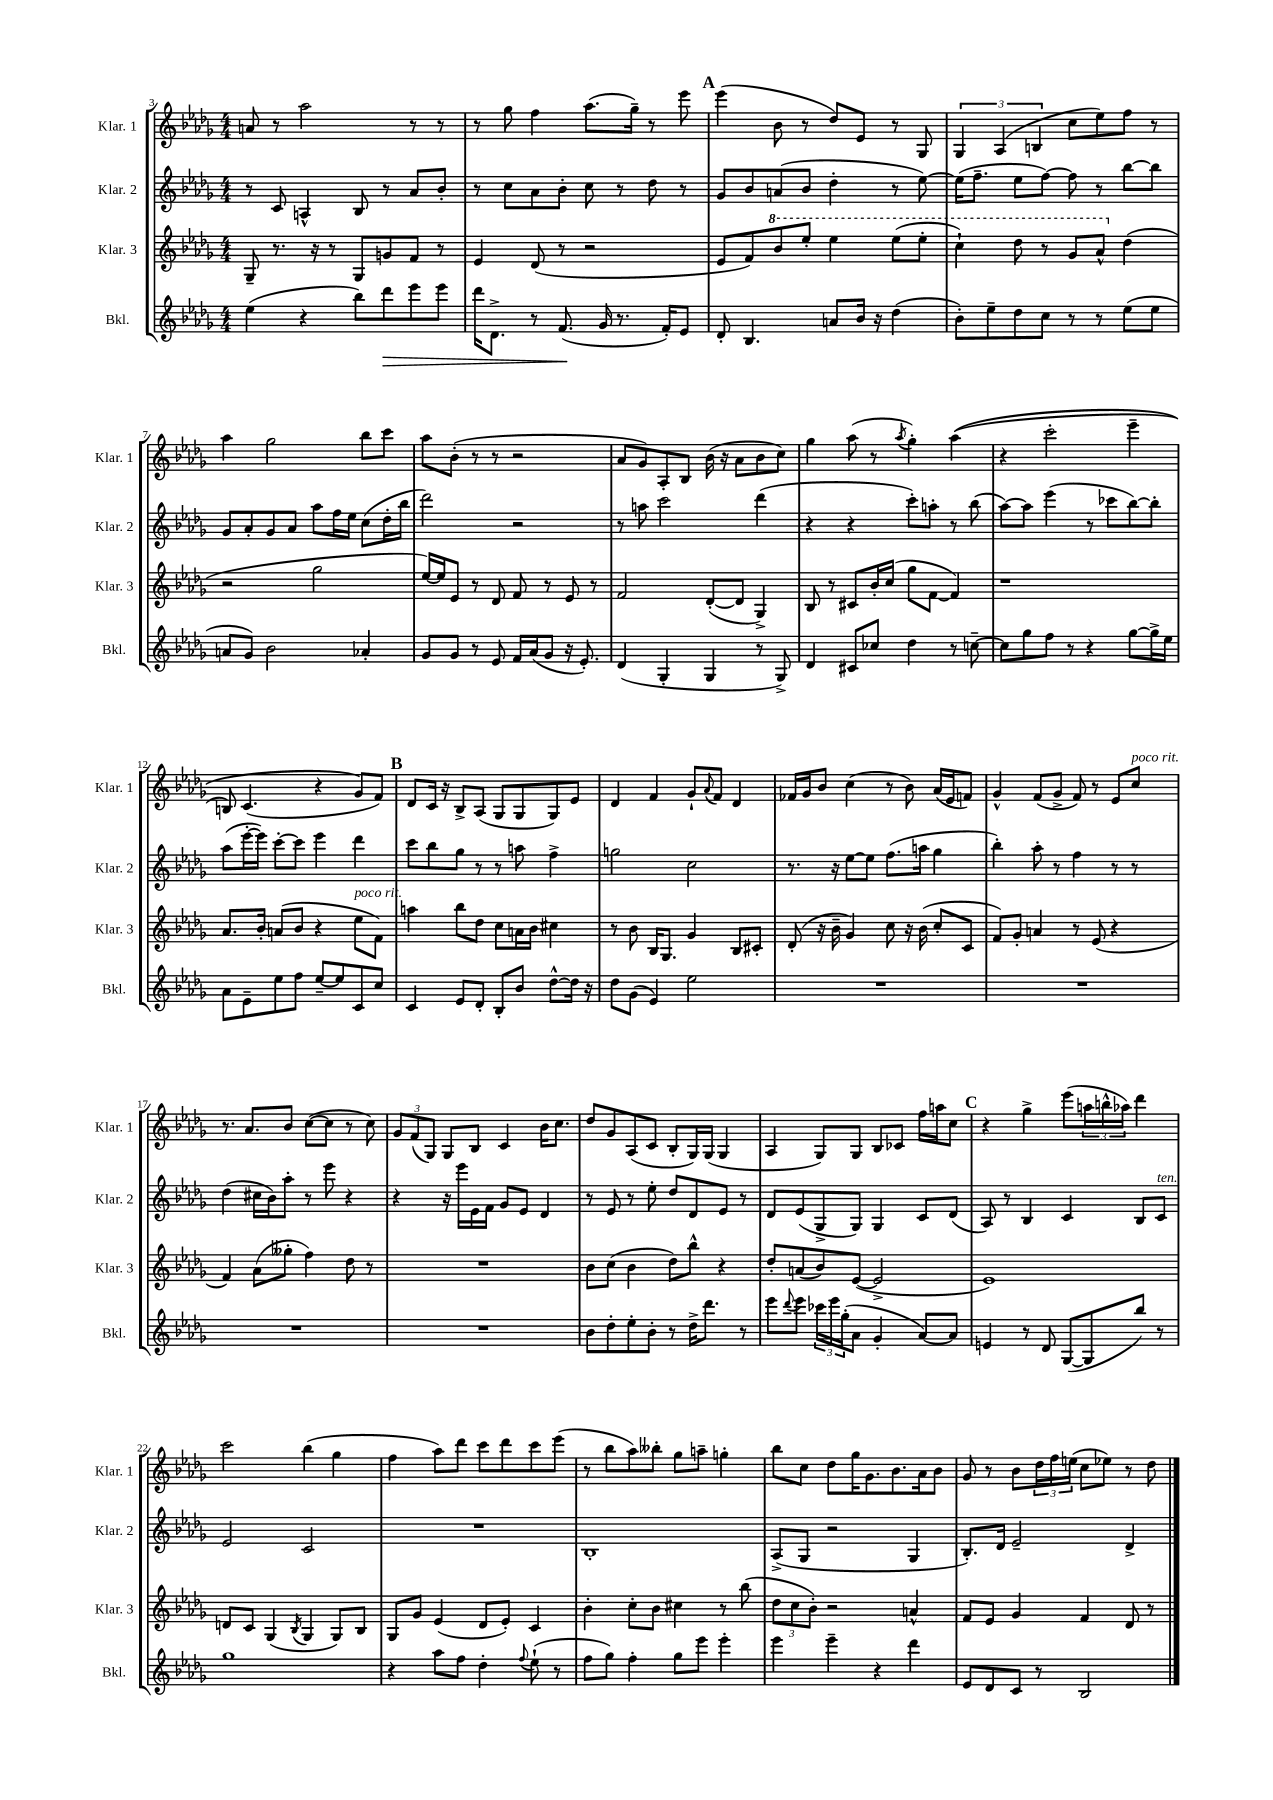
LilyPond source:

<<
\new StaffGroup <<
\new Staff = "s0" \with { instrumentName = "Klar. 1" shortInstrumentName = "Klar. 1" } {
    \clef treble \key des \major \numericTimeSignature \time 4/4
    a'8 r8 aes''2 r8 r8 |
    r8 ges''8 f''4 aes''8.( ges''16--) r8 ees'''8 |
    \mark \markup { \bold "A" } ees'''4( bes'8 r8 des''8) ees'8 r8 ges8 |
    \tuplet 3/2 { ges4 aes4( b4 } c''8 ees''8) f''8 r8 |
    aes''4 ges''2 bes''8 c'''8 |
    aes''8 bes'8-.( r8 r8 r2 |
    aes'8 ges'8) aes8-. bes8 bes'16( r16 aes'8 bes'8 c''8) |
    ges''4 aes''8( r8 \acciaccatura { aes''8 } ges''4-.) aes''4(\( |
    r4 c'''2-. ees'''4-- |
    b8) c'4.( r4 ges'8\) f'8) |
    \mark \markup { \bold "B" } des'8 c'16 r16 bes8-> aes8( ges8 ges8 ges8) ees'8 |
    des'4 f'4 ges'8-! \appoggiatura { aes'8 } f'8 des'4 |
    fes'16 ges'16 bes'8 c''4( r8 bes'8) aes'16( ees'16 f'8) |
    ges'4-^ f'8( ges'8-> f'8) r8 ees'8 c''8^\markup { \italic "poco rit." } |
    r8. aes'8. bes'8 c''8~( c''8 r8 c''8) |
    \tuplet 3/2 { ges'8 f'8( ges8) } ges8 bes8 c'4 bes'16 c''8. |
    des''8 ges'8 aes8( c'8 bes8-. ges16) ges16( ges4 |
    aes4 ges8) ges8 bes8 ces'8 f''16 a''16 c''8 |
    \mark \markup { \bold "C" } r4 ges''4-> ees'''8( \tuplet 3/2 { a''16 b''16-^ aes''16) } des'''4 |
    c'''2 bes''4( ges''4 |
    f''4 aes''8) des'''8 c'''8 des'''8 c'''8 ees'''8( |
    r8 bes''8 aes''8) beses''8-. ges''8 a''8-- g''4-. |
    bes''8 c''8 des''8 ges''16 ges'8. bes'8. aes'16 bes'8 |
    ges'8 r8 bes'8 \tuplet 3/2 { des''16 f''16 e''16( } c''8 ees''8) r8 des''8 \bar "|." |
}
\new Staff = "s1" \with { instrumentName = "Klar. 2" shortInstrumentName = "Klar. 2" } {
    \clef treble \key des \major \numericTimeSignature \time 4/4
    r8 c'8 a4-^ bes8 r8 aes'8 bes'8-. |
    r8 c''8 aes'8 bes'8-. c''8 r8 des''8 r8 |
    \mark \markup { \bold "A" } ges'8 bes'8 a'8( bes'8 des''4-. r8 ees''8~) |
    ees''16( f''8.-- ees''8 f''8~) f''8 r8 bes''8~ bes''8 |
    ges'8 aes'8-. ges'8 aes'8 aes''8 f''16 ees''16 c''8( des''16-. bes''16 |
    des'''2) r2 |
    r8 a''8 c'''2 des'''4( |
    r4 r4 c'''8-.) a''8-. r8 bes''8( |
    aes''8~) aes''8 ees'''4( r8 ces'''8 bes''8~) bes''8-. |
    aes''8( ees'''16~-. ees'''16) c'''8~-. c'''8 ees'''4 des'''4 |
    \mark \markup { \bold "B" } c'''8 bes''8 ges''8 r8 r8 a''8 f''4-> |
    g''2 c''2 |
    r8. r16 ees''8~ ees''8 f''8.( a''16 ges''4 |
    bes''4-.) aes''8-. r8 f''4 r8 r8 |
    des''4( cis''16 bes'16) aes''8-. r8 ees'''8 r4 |
    r4 r16 ees'''16 ees'16 f'16 ges'8 ees'8 des'4 |
    r8 ees'8 r8 ees''8-. des''8 des'8 ees'8 r8 |
    des'8 ees'8( ges8-> ges8) ges4 c'8 des'8( |
    \mark \markup { \bold "C" } aes8) r8 bes4 c'4 bes8 c'8^\markup { \italic "ten." } |
    ees'2 c'2 |
    R1 |
    bes1-. |
    aes8->( ges8 r2 ges4 |
    bes8.-.) des'16 ees'2-- des'4-> \bar "|." |
}
\new Staff = "s2" \with { instrumentName = "Klar. 3" shortInstrumentName = "Klar. 3" } {
    \clef treble \key des \major \numericTimeSignature \time 4/4
    ges8-- r8. r16 r8 ges8 g'8 f'8 r8 |
    ees'4 des'8( r8 r2 |
    \mark \markup { \bold "A" } ees'8 f'8) \ottava #1 bes''8 ees'''8-. ees'''4 ees'''8( ees'''8-. |
    c'''4-!) des'''8 r8 ges''8 aes''8-^ \ottava #0 des''4( |
    r2 ges''2 |
    ees''16~) ees''16 ees'8 r8 des'8 f'8 r8 ees'8 r8 |
    f'2 des'8~-.( des'8 ges4->) |
    bes8 r8 cis'8 bes'16-. c''16( ges''8 f'8~ f'4) |
    r1 |
    aes'8. bes'16-. a'8( bes'8 r4 ees''8^\markup { \italic "poco rit." } f'8) |
    \mark \markup { \bold "B" } a''4 bes''8 des''8 c''8 a'16 bes'16 cis''4 |
    r8 bes'8 bes16 ges8. ges'4 bes8 cis'8-. |
    des'8-.( r16 bes'16-- ges'4) c''8 r16 bes'16( c''8-. c'8 |
    f'8) ges'8-. a'4 r8 ees'8( r4 |
    f'4) aes'8( geses''8-. f''4) des''8 r8 |
    R1 |
    bes'8 c''8( bes'4 des''8) bes''8-^ r4 |
    des''8-. a'8( bes'8) ees'8~( ees'2-> |
    \mark \markup { \bold "C" } ees'1) |
    d'8 c'8 ges4( \acciaccatura { bes8 } ges4 ges8) bes8 |
    ges8 ges'8 ees'4( des'8 ees'8-.) c'4 |
    bes'4-. c''8-. bes'8 cis''4 r8 bes''8( |
    \tuplet 3/2 { des''8 c''8 bes'8-.) } r2 a'4-^ |
    f'8 ees'8 ges'4 f'4 des'8 r8 \bar "|." |
}
\new Staff = "s3" \with { instrumentName = "Bkl." shortInstrumentName = "Bkl." } {
    \clef treble \key des \major \numericTimeSignature \time 4/4
    ees''4( r4 bes''8) des'''8\> ees'''8 ees'''8 |
    des'''16 des'8.-> r8 f'8.\!( ges'16 r8. f'16-.) ees'8 |
    \mark \markup { \bold "A" } des'8-. bes4. a'8 bes'16 r16 des''4( |
    bes'8-.) ees''8-- des''8 c''8 r8 r8 ees''8( ees''8 |
    a'8 ges'8) bes'2 aes'4-. |
    ges'8 ges'8 r8 ees'8 f'16 aes'16( ges'8 r16 ees'8.-.) |
    des'4( ges4-. ges4 r8 ges8->) |
    des'4 cis'8 ces''8 des''4 r8 c''8~-- |
    c''8 ges''8 f''8 r8 r4 ges''8~ ges''16-> ees''16 |
    aes'8 ees'8-- ees''8 f''8 ees''8~-- ees''8 c'8 c''8 |
    \mark \markup { \bold "B" } c'4 ees'8 des'8-. bes8-. bes'8 des''8~-^ des''16 r16 |
    des''8 ges'8( ees'4) ees''2 |
    R1 |
    R1 |
    R1 |
    R1 |
    bes'8 des''8-. ees''8-. bes'8-. r8 des''16-> des'''8. r8 |
    ees'''8 \appoggiatura { des'''8 } ees'''8 \tuplet 3/2 { ces'''16 ees'''16 ges''16-.( } aes'8 ges'4-. aes'8~) aes'8 |
    \mark \markup { \bold "C" } e'4 r8 des'8 ges8~( ges8 bes''8) r8 |
    ges''1 |
    r4 aes''8 f''8 des''4-. \appoggiatura { f''8 } ees''8-!( r8 |
    f''8 ges''8) f''4-. ges''8 ees'''8 ees'''4-. |
    ees'''4 ees'''4-- r4 des'''4 |
    ees'8 des'8 c'8 r8 bes2 \bar "|." |
}
>>
>>
\layout { \context { \Score currentBarNumber = #3 } }
